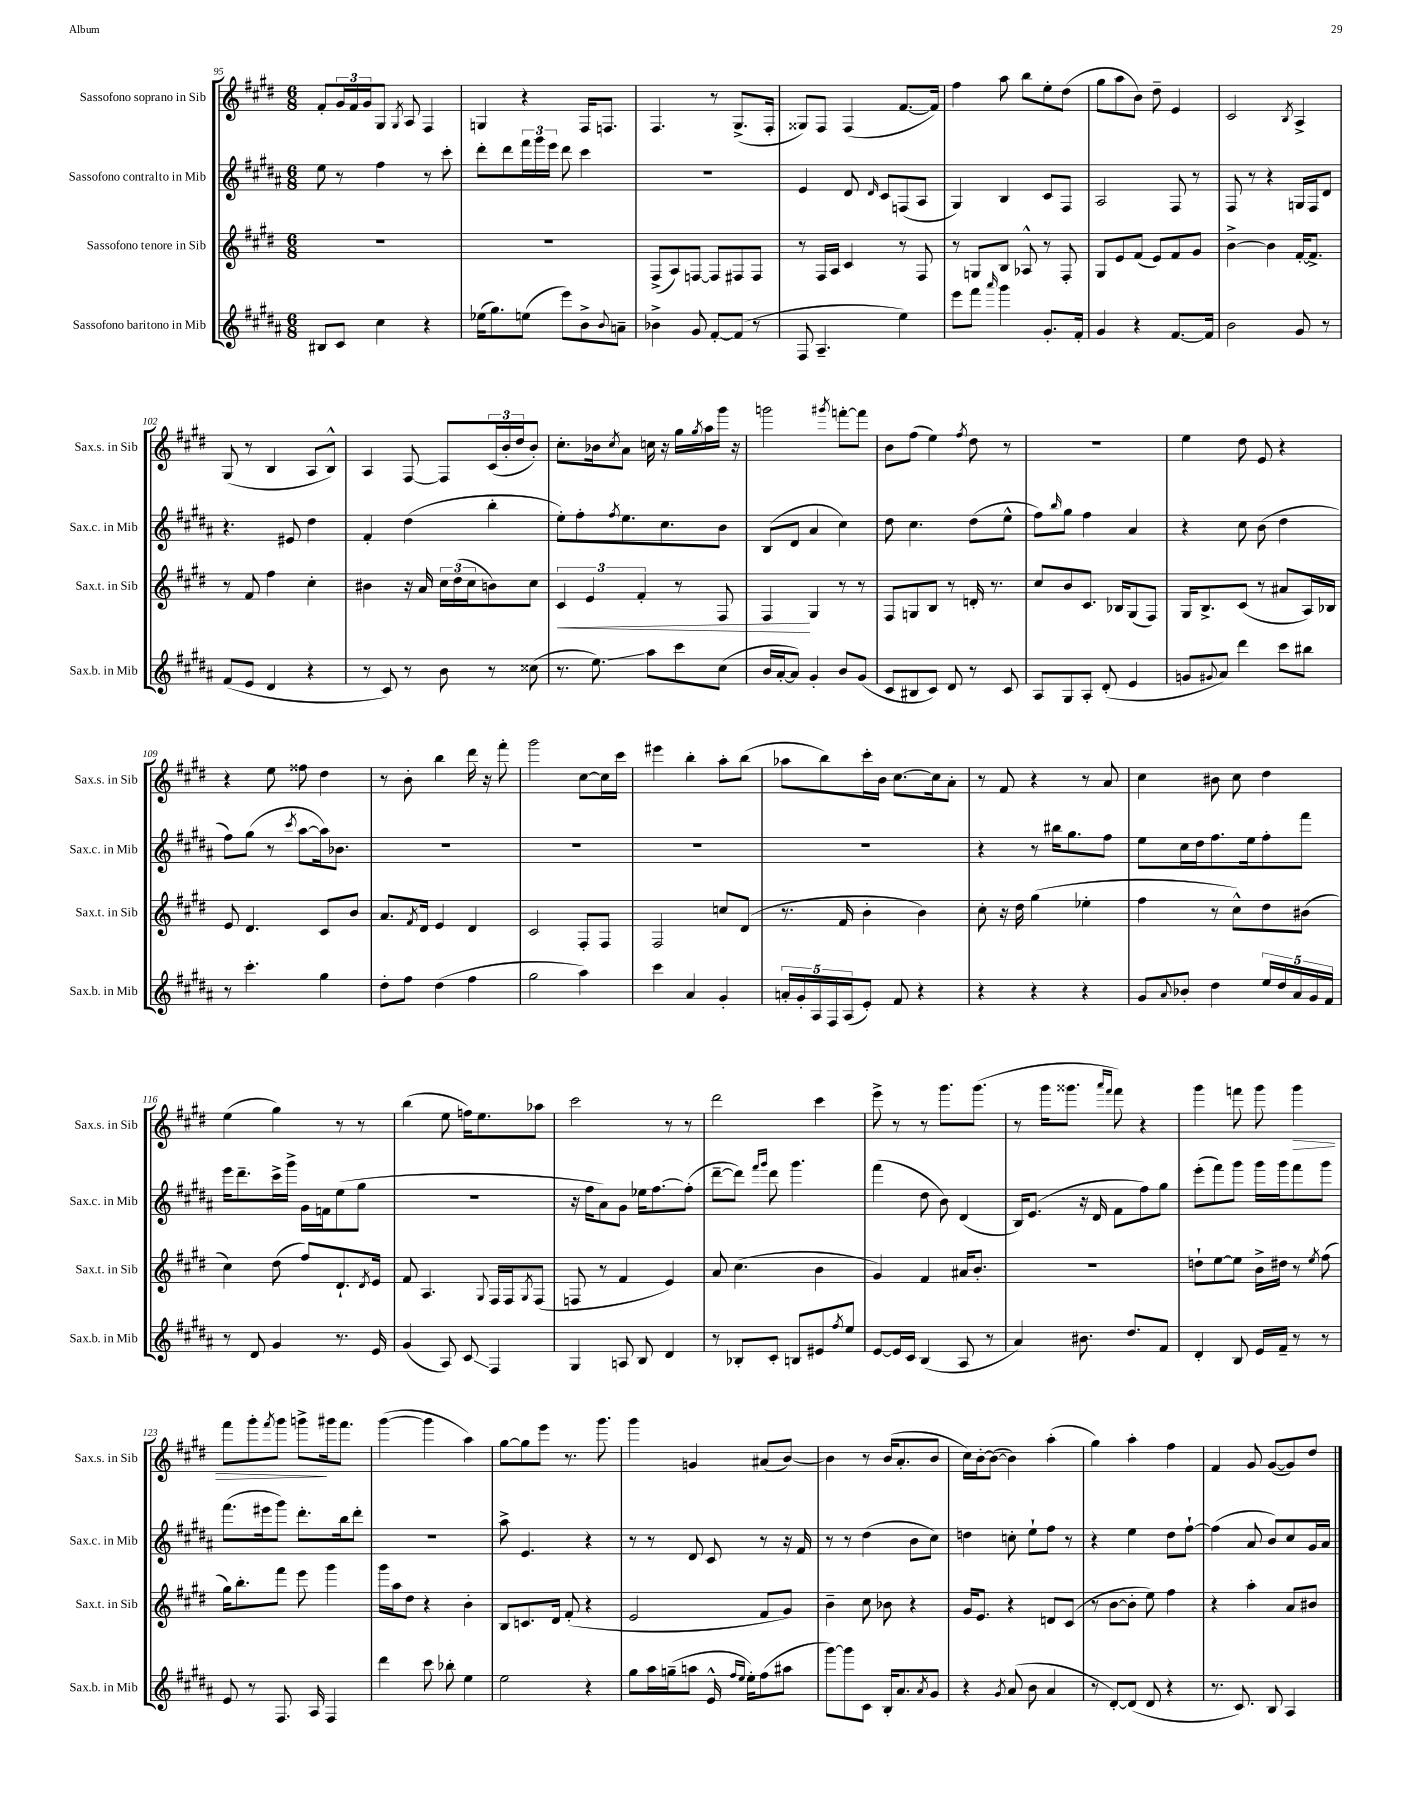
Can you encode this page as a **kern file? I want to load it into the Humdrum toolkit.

**kern	**kern	**kern	**kern
*staff4	*staff3	*staff2	*staff1
*clefG2	*clefG2	*clefG2	*clefG2
*k[f#c#g#d#a#]	*k[f#c#g#d#]	*k[f#c#g#d#a#]	*k[f#c#g#d#]
*M6/8	*M6/8	*M6/8	*M6/8
8B#	2.r	8ee	8f#'
8c#	.	8r	24g#
.	.	.	24f#
.	.	.	24g#
4cc#	.	4ff#	8G#
.	.	.	8qG#
.	.	.	8A
4r	.	8r	4F#
.	.	8ccc#'	.
=	=	=	=
(16ee-	2.r	8ddd#'	4G
8.gg#)	.	.	.
.	.	8ddd#	.
(8ee	.	24fff#	4r
.	.	24ggg#	.
.	.	24eee	.
8eee)	.	8ddd#	.
8b^	.	4ccc#	16F#
.	.	.	8.F
8qqb	.	.	.
8a~	.	.	.
=	=	=	=
4b-^	(8F#^	2.r	4.F#
.	8A)	.	.
8g#	[8F	.	.
[8f#'	8F]	.	8r
(8f#]	8F#	.	(8.G#^
8r	8F#	.	.
.	.	.	16F#'
=	=	=	=
8F#	8r	4e	8G##)
4.A#~	16F#	.	8F#
.	16A	.	.
.	4c#	8d#	(4F#
.	.	16qqd#	.
.	.	8c#	.
4ee)	8r	(8F	[8.f#
.	8F#	8A#	.
.	.	.	16f#])
=	=	=	=
8eee	8r	4G#)	4ff#
8fff#	8G	.	.
16qqaaa#	.	.	.
4ggg#	8B	4B	8aa
.	8A-^^	.	8bb
8.g#'	8r	8c#	8ee'
.	8F#'	8F#	(8dd#
16f#'	.	.	.
=	=	=	=
4g#	8G#	2A#	8gg#
.	8e	.	8aa
4r	(8f#	.	8b)
.	8e)	.	8dd#~
[8.f#	8f#	8F#	4e
.	8g#	8r	.
16f#]	.	.	.
=	=	=	=
2b	[4b^	8F#	2c#
.	.	8r	.
.	4b]	4r	.
.	.	.	8qB
8g#	[16f#'	16G	4A^
.	8.f#^]	16F#	.
8r	.	8d#	.
=	=	=	=
(8f#	8r	4.r	(8G#
8e	8f#	.	8r
4d#	4ff#	.	4B
.	.	8e#	.
4r	4cc#'	4dd#	8A
.	.	.	8B^^)
=	=	=	=
8r	4b#	4f#'	4A
8c#)	.	.	.
8r	16r	(4dd#	[8F#
.	16a	.	.
8b	24cc#	.	8F#]
.	(24dd#	.	.
.	24cc#	.	.
8r	8b)	4bb'	(24c#
.	.	.	24b'
.	.	.	24dd#
(8cc##	8cc#	.	8b')
=	=	=	=
8.r	6c#	8ee')	8.cc#'
.	.	8ff#'	.
.	6e	.	.
8.ee)	.	.	16b-
.	.	8qff#	8qcc#
.	.	8.ee	8a
.	6f#'	.	.
8aa#	.	.	16cc
.	.	8.cc#	16r
8ccc#	8r	.	16gg#
.	.	.	8qgg#
.	.	.	16aa
(8cc#	8F#	8b	16ggg#
.	.	.	16r
=	=	=	=
16b	4F#	(8B	2ggg
[16a#'	.	.	.
8a#])	.	8d#	.
4g#'	4G#	4a#	.
.	.	.	8qggg#
8b	8r	4cc#)	[8fff'
(8g#	8r	.	8fff]
=	=	=	=
8c#	8F#	8dd#	8b
8B#	8G	4.cc#	(8ff#
8c#)	8B	.	4ee)
8d#	8r	.	.
.	.	.	8qff#
8r	16d'	(8dd#	8dd#
.	8.r	.	.
8c#	.	8ee^^	8r
=	=	=	=
8A#	8cc#	8ff#)	2.r
.	.	16qqbb	.
8G#	8b	8gg#	.
8A#'	8.c#	4ff#	.
(8d#'	.	.	.
.	16B-	.	.
4e	(8G#	4a#	.
.	8F#)	.	.
=	=	=	=
8g	16G#	4r	4ee
.	8.B^	.	.
8qqg#	.	.	.
8a#)	.	.	.
4ddd#	(8c#	8cc#	8dd#
.	8r	(8b	8e
8ccc#	8a#	4dd#	4r
8bb#	16A)	.	.
.	16B-	.	.
=	=	=	=
8r	8e	8ff#)	4r
4.ccc#'	4.d#	(8gg#	.
.	.	8r	8ee
.	.	8qccc#	.
.	.	[8aa#	8ff##
4gg#	8c#	16aa#])	4dd#
.	.	8.b-	.
.	8b	.	.
=	=	=	=
8dd#'	8.a	2.r	8r
8ff#	.	.	8b'
.	8qf#	.	.
.	16d#	.	.
(4dd#	4e	.	4bb
4ff#	4d#	.	16ddd#
.	.	.	16r
.	.	.	8fff#'
=	=	=	=
2gg#	2c#	2.r	2ggg#
4aa#)	8F#'	.	[8cc#
.	8F#	.	16cc#]
.	.	.	16ccc#
=	=	=	=
4ccc#	2F#	2.r	4eee#
4a#	.	.	4bb'
4g#'	8cc	.	8aa'
.	(8d#	.	(8bb
=	=	=	=
20a'	8.r	2.r	8aa-
20g#'	.	.	.
20A#	.	.	.
.	.	.	8bb)
20F#	.	.	.
.	16f#	.	.
(20A#	.	.	.
8e')	4b'	.	16ccc#'
.	.	.	16b
8f#	.	.	[8.cc#
4r	4b)	.	.
.	.	.	16cc#]
.	.	.	8a'
=	=	=	=
4r	8cc#'	4r	8r
.	16r	.	8f#
.	16dd#	.	.
4r	(4gg#	8r	4r
.	.	16bb#	.
.	.	8.gg#	.
4r	4ee-'	.	8r
.	.	8ff#	8a
=	=	=	=
8g#	4ff#	8ee	4cc#
8qqa#	.	.	.
8b-'	.	16cc#	.
.	.	16dd#	.
4dd#	8r	8.ff#	8b#
.	8cc#^^)	.	8cc#
.	.	16ee	.
20ee	8dd#	8ff#'	4dd#
20dd#	.	.	.
20a#	.	.	.
.	(8b#	8fff#	.
20g#	.	.	.
20f#	.	.	.
=	=	=	=
8r	4cc#)	16eee	(4ee
.	.	8.ddd#~	.
8d#	.	.	.
4g#	(8dd#	16ccc#^	4gg#)
.	.	16ggg#^	.
.	8ff#)	16g#	.
.	.	16f	.
8.r	8.d#`	(8ee	8r
.	.	8gg#	8r
.	8qd#	.	.
16e	16e	.	.
=	=	=	=
(4g#	8f#	2.r	(4bb
.	4.A	.	.
8A#)	.	.	8ee
8c#	.	.	16ff)
.	.	.	8.ee
.	8qqG#	.	.
4F#	16F#	.	.
.	16F#	.	.
.	8qG#	.	.
.	(8F#	.	8aa-
=	=	=	=
4G#	8F	16r	2ccc#
.	.	16ff#	.
.	8r	8a#)	.
8A	4f#	8g#	.
8B	.	16ee-	.
.	.	[8.ff#	.
4d#	4e)	.	8r
.	.	(8ff#']	8r
=	=	=	=
8r	8a	[8ddd#~	2ddd#
8B-'	(4.cc#	8ddd#])	.
.	.	16qqfff#	.
.	.	16qqggg#	.
8c#'	.	8ddd#	.
8B	.	4.ggg#	.
8e#	4b	.	4ccc#
8qff#	.	.	.
8ee	.	.	.
=	=	=	=
[8e	4g#)	(4fff#	8eee^
16e]	.	.	8r
16c#	.	.	.
(4B	4f#	8dd#	8r
.	.	8b)	8.ggg#
8A#	16a#	(4d#	.
.	8.b'	.	(8.ggg#
8r	.	.	.
=	=	=	=
4a#)	2.r	16B)	8r
.	.	(8.e	.
.	.	.	16ggg#
.	.	.	8.ggg##
8.b#	.	16r	.
.	.	16d#	.
.	.	.	16qqaaa
.	.	.	16qqfff#
.	.	8f#	8fff#)
8.dd#	.	.	.
.	.	8ff#)	4r
8f#	.	8gg#	.
=	=	=	=
4d#'	8dd`	(8eee'	4ggg#
.	[8ee	8fff#)	.
8B	8ee]	8ggg#	8fff
16e	16b^	16ggg#	8ggg#
16f#~	16dd#	16ggg#	.
8r	8r	8fff#	4ggg#
.	8qee	.	.
8r	(8ff#	8ggg#	.
=	=	=	=
8e	16gg#)	(8.fff#	8fff#
.	8.bb'	.	.
8r	.	.	8ggg#'
.	.	16eee#	.
.	.	.	8qfff#
8.F#	8fff#	8ggg#)	8ggg#
.	8eee	8.ddd#'	8ggg^
16A#	.	.	.
4F#	4ggg#	.	16ggg#
.	.	16bb	8.fff#
.	.	8ddd#'	.
=	=	=	=
4ddd#	16ggg#	2.r	([4ggg#
.	16aa	.	.
.	8dd#	.	.
8ccc#	4r	.	4ggg#]
8bb-'	.	.	.
4ee	4b'	.	4aa)
=	=	=	=
2ee	8B	8aa#^	[8gg#
.	8.c	4.e	8gg#]
.	.	.	8eee
.	16d#	.	.
.	(8f#'	.	8.r
4r	4r	4r	.
.	.	.	8.ggg#
=	=	=	=
8gg#	2e	8r	4ggg#
16aa#	.	8r	.
(16gg~	.	.	.
8aa	.	8d#	4g
16e^^	.	8c#	.
16qqff#	.	.	.
16qqee	.	.	.
16ee')	.	.	.
(8ff#	8f#	8r	(8a#
8aa#	8g#)	16r	[8b)
.	.	16f#	.
=	=	=	=
[8ggg#)	4b~	8r	4b]
8ggg#]	.	8r	.
8c#	8cc#	(4dd#	8r
16B'	8b-	.	(16b
8.a#	.	.	8.a'
.	4r	8b	.
8qa#	.	.	.
8g#	.	8cc#)	8b
=	=	=	=
4r	16g#	4dd	16cc#)
.	8.e	.	[16b'
.	.	.	(8b_
8qg#	.	.	.
(8a#	4r	8cc'	4b])
8b	.	8ee`	.
4a#	8d	8ff#	(4aa'
.	(8c#	8r	.
=	=	=	=
8r	8r	4r	4gg#)
[8d#')	[8b	.	.
(8d#]	8b']	4ee	4aa'
8d#	8ee)	.	.
4r	4ff#	8dd#	4ff#
.	.	[8ff#`	.
=	=	=	=
8.r	4r	(4ff#]	4f#
8.c#)	.	.	.
.	4aa'	8a#	8g#
8B	.	8b)	([8g#
4A#	8a	8cc#	8g#])
.	8b#	16g#	8dd#
.	.	16a#	.
==	==	==	==
*-	*-	*-	*-
